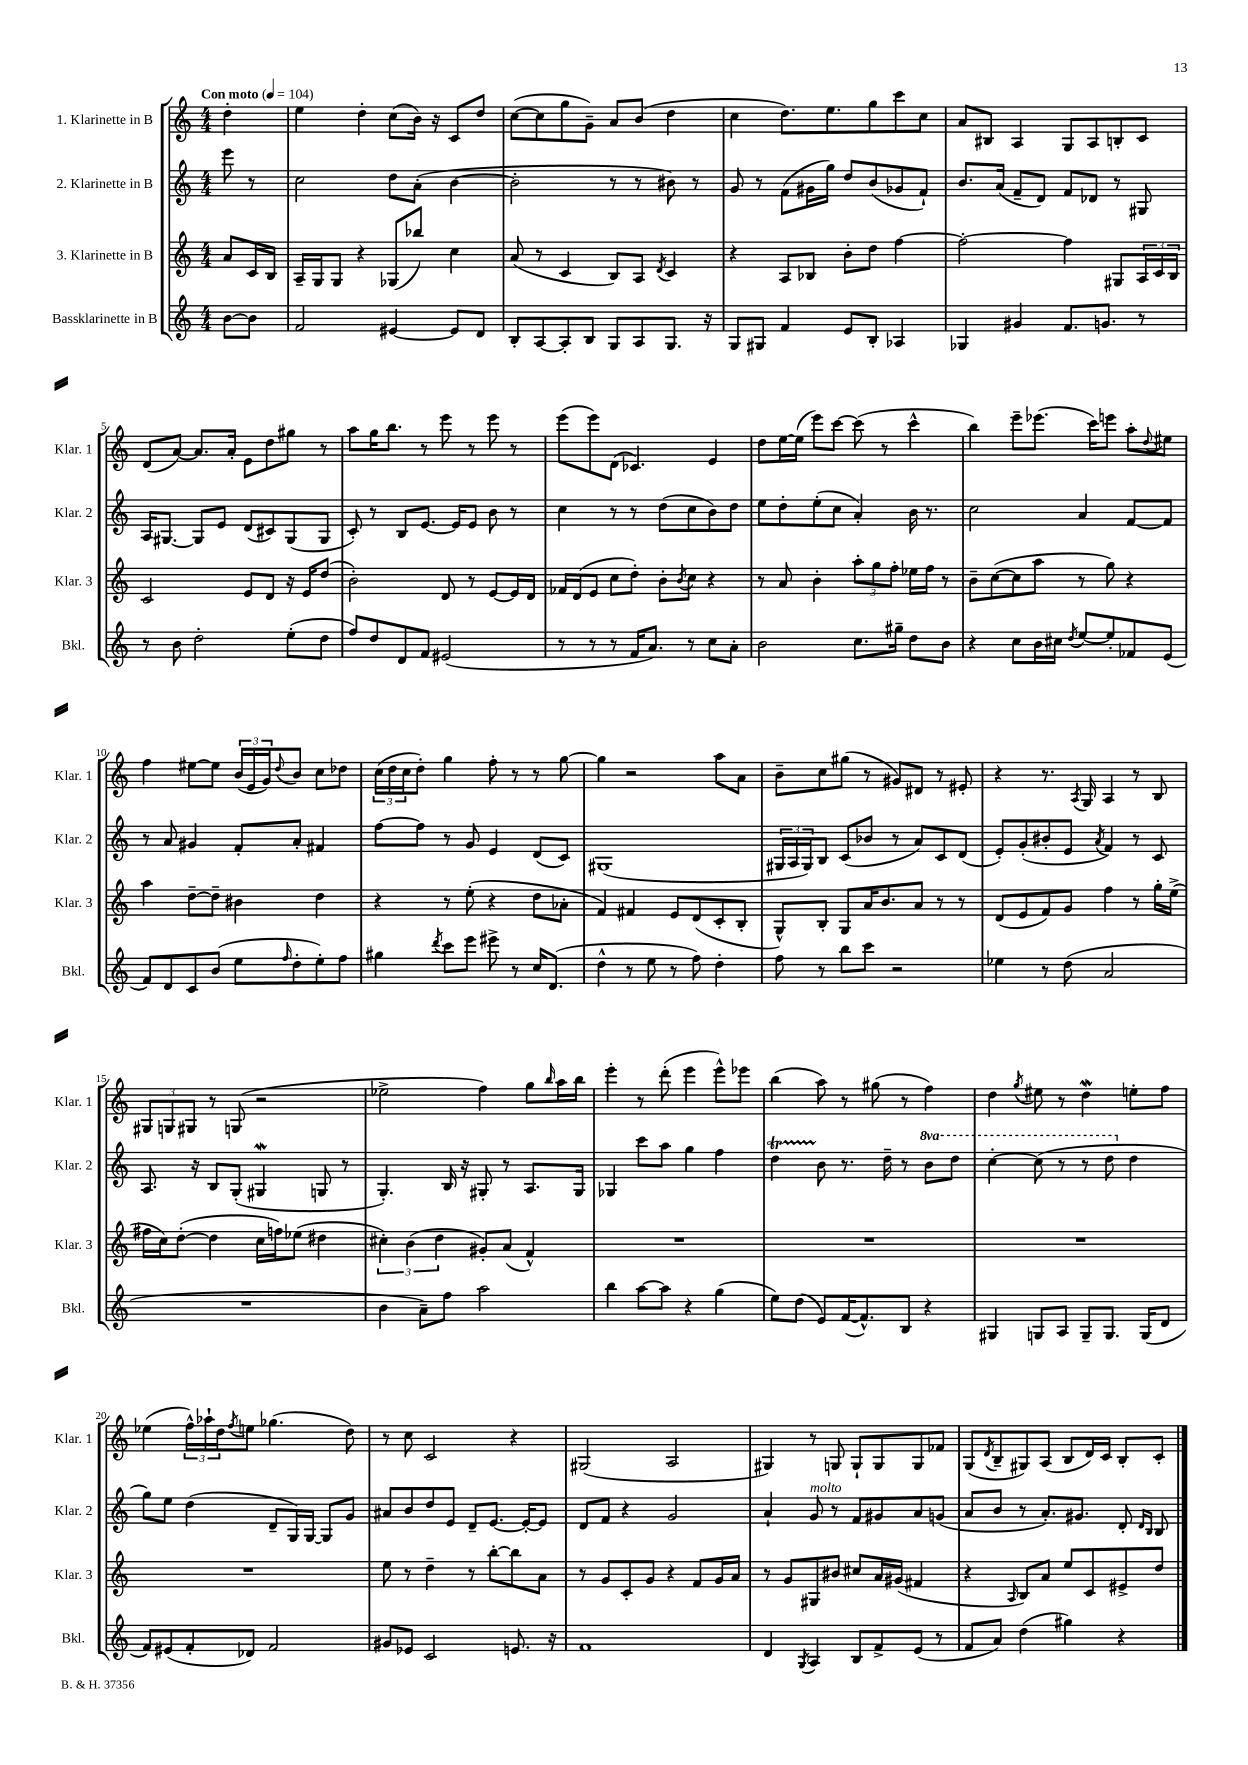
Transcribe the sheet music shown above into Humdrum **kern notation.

**kern	**kern	**kern	**kern
*staff4	*staff3	*staff2	*staff1
*clefG2	*clefG2	*clefG2	*clefG2
*k[]	*k[]	*k[]	*k[]
*M4/4	*M4/4	*M4/4	*M4/4
*MM104	*MM104	*MM104	*MM104
[8b	8a	8eee	4dd'
8b]	16c	8r	.
.	16B	.	.
=	=	=	=
2f	16A~	2cc	4ee
.	16G	.	.
.	8G	.	.
.	4r	.	4dd'
[4e#	(8G-	8dd	(8cc
.	8bb-)	(8a'	16b)
.	.	.	16r
8e#]	4cc	[4b	8c
8d	.	.	8dd
=	=	=	=
8B'	(8a	2b']	([8cc
[8A	8r	.	8cc]
8A']	4c	.	8gg
8B	.	.	8g~)
8G	8B)	8r	8a
8A	8A	8r	(8b
.	8qd	.	.
8.G	4c	8b#)	4dd
.	.	8r	.
16r	.	.	.
=	=	=	=
8G	4r	8g	4cc
8G#	.	8r	.
4f	8A	(8f	8.dd)
.	8B-	16g#	.
.	.	16gg)	8.ee
8e	8b'	8dd	.
8B'	8dd	(8b	8gg
4A-	[4ff	8g-	8ccc
.	.	8f`)	8cc
=	=	=	=
4G-	2ff'_	8.b	8a
.	.	.	8B#
.	.	(16a	.
4g#	.	8f~	4A
.	.	8d)	.
8.f	4ff]	8f	8G
.	.	8d-	8A
8.g	.	.	.
.	8G#	8r	8B'
8r	24A	8G#	8c
.	24c	.	.
.	24B	.	.
=	=	=	=
8r	2c	16A	(8d
.	.	[8.G#	.
8b	.	.	[8a)
2dd'	.	8G#]	8.a]
.	.	8e	.
.	.	.	16a'
.	8e	(8d	8e
.	8d	8c#)	8dd
(8ee'	16r	(8G#	8gg#
.	16e	.	.
8dd	(8dd	8G#	8r
=	=	=	=
8ff)	2b')	8c')	8aa
8dd	.	8r	16gg
.	.	.	8.bb
8d	.	8B	.
8f	.	[8.e	8r
(2e#	8d	.	8eee
.	.	16e]	.
.	8r	8e	8r
.	[8e	8b	8eee
.	16e]	8r	8r
.	16d	.	.
=	=	=	=
8r	16f-	4cc	(8eee
.	(16d	.	.
8r	8e	.	8eee)
8r	8cc	8r	(8d
16f	8dd')	8r	4.c-)
8.a)	.	.	.
.	8b'	(8dd	.
.	8qb	.	.
8r	8cc	8cc	.
8cc	4r	8b)	4e
8a'	.	8dd	.
=	=	=	=
2b	8r	8ee	8dd
.	8a	8dd'	[16ee
.	.	.	(16ee]
.	4b'	(8ee'	8eee)
.	.	8cc	[8ccc
8.cc	12aa'	4a')	(8ccc]
.	12gg	.	.
.	.	.	8r
.	12ff'	.	.
16gg#~	.	.	.
8dd	16ee-	16b	4ccc^^
.	16ff	8.r	.
8b	8r	.	.
=	=	=	=
4r	8b~	2cc	4bb)
.	([8cc	.	.
8cc	8cc]	.	8eee~
16b	8aa	.	(8.eee-
16cc#	.	.	.
8qdd	.	.	.
[8ee	8r	4a	.
.	.	.	16ccc)
8ee']	8gg)	.	8eee
8f-	4r	[8f	8aa'
.	.	.	8qqdd
(8e	.	8f]	8ee#
=	=	=	=
8f)	4aa	8r	4ff
8d	.	8a	.
8c	[8dd~	4g#	[8ee#
(8b	8dd~]	.	8ee#]
8ee	4b#	8f'	(24b
.	.	.	24e
.	.	.	24g)
16qqff	.	.	8qqdd
8dd'	.	8a'	8b
8ee')	4dd	4f#	8cc
8ff	.	.	8dd-
=	=	=	=
4gg#	4r	[8ff	(24cc
.	.	.	24dd
.	.	.	24cc
.	.	8ff]	8dd')
8qddd	.	.	.
8ccc	8r	8r	4gg
8eee	(8ee'	8g	.
8eee#^	4r	4e	8ff'
8r	.	.	8r
16cc	8dd	(8d	8r
(8.d	.	.	.
.	8a-'	8c)	[8gg
=	=	=	=
4dd^^	4f)	(1G#	4gg]
8r	4f#	.	2r
8ee	.	.	.
8r	8e	.	.
8ff)	(8d	.	.
4dd'	8c'	.	8aa
.	8B'	.	8a
=	=	=	=
8ff	8G^^)	24G#	8b~
.	.	24A	.
.	.	24G#)	.
8r	8B'	8B	8cc
8bb	8G	(8c	(8gg#
8ccc	16a	8b-	8r
.	8.b	.	.
2r	.	8r	8g#)
.	8a	8a)	8d#
.	8r	8c	8r
.	8r	(8d	8e#'
=	=	=	=
4ee-	(8d	8e')	4r
.	8e	(8g'	.
8r	8f)	8b#'	8.r
(8dd	8g	8e	.
.	.	.	8qA
.	.	.	16G
.	.	8qa	.
2a	4ff	4f)	4A
.	8r	8r	8r
.	16gg'	8c	8B
.	(16ee^	.	.
=	=	=	=
1r	16ff#	8.A	12G#
.	16cc)	.	.
.	.	.	12G
.	([8dd'	.	.
.	.	.	12G#
.	.	16r	.
.	4dd]	8B	8r
.	.	(8G'	(8G
.	16cc	4G#	2r
.	16ff)	.	.
.	(8ee-	.	.
.	4dd#	8G	.
.	.	8r	.
=	=	=	=
4b	6cc#')	4.G')	2ee-^
.	(6b	.	.
8a~)	.	.	.
.	6dd	.	.
8ff	.	16B	.
.	.	16r	.
2aa	8g#')	8G#'	4ff)
.	(8a	8r	.
.	4f^^)	8.A	8gg
.	.	.	16qqbb
.	.	.	16aa
.	.	16G#	16bb
=	=	=	=
4bb	1r	4G-	4eee'
[8aa	.	8ccc	8r
8aa]	.	8aa	(8ddd'
4r	.	4gg	4eee
(4gg	.	4ff	8eee^^)
.	.	.	8eee-
=	=	=	=
8ee)	1r	4dd	(4bb
(8dd	.	.	.
8e)	.	8b	8aa)
([16f	.	8.r	8r
8.f^^])	.	.	.
.	.	.	(8gg#
.	.	16dd~	.
8B	.	8r	8r
4r	.	8bb	4ff)
.	.	8ddd	.
=	=	=	=
4G#	1r	[4ccc'	4dd
.	.	.	8qgg
8G	.	(8ccc]	8ee#
8A	.	8r	8r
8G~	.	8r	4dd
8.G	.	8ddd	.
.	.	4dd	8ee'
(16G	.	.	.
8d	.	.	8ff
=	=	=	=
8f)	1r	8gg)	(4ee-
(8e#	.	8ee	.
8f'	.	(4dd	24ff^^)
.	.	.	24aa-`
.	.	.	24dd
.	.	.	8qff
8d-)	.	.	8ee
2f	.	8d~	(4.gg-
.	.	16G)	.
.	.	[16G	.
.	.	8G]	.
.	.	8g	8dd)
=	=	=	=
8g#	8ee	8a#	8r
8e-	8r	8b	8cc
2c	4dd~	8dd	2c
.	.	8e	.
.	8r	8d~	.
.	[8bb'	[8.e	.
8.e	8bb]	.	4r
.	.	16e'_	.
.	8a	8e]	.
16r	.	.	.
=	=	=	=
1f	8r	8d	(2G#
.	8g	8f	.
.	8c'	4r	.
.	8g	.	.
.	4r	2g	2A
.	8f	.	.
.	16g	.	.
.	16a	.	.
=	=	=	=
4d	8r	4a`	4G#)
.	8g	.	.
8qG	.	.	.
4A	8G#	8g	8r
.	8b#	8r	8G
8B	8cc#	8f	8G`
8f^	16a	8g#	8G
.	(16g#	.	.
(8e	4f#	8a	8G
8r	.	(8g	8f-
=	=	=	=
8f	4r	8a	(8G
.	.	.	8qd
8a)	.	8b	8B~
.	16qqA	.	.
(4dd	8B)	8r	8G#)
.	8a	8.a')	(8A
4gg#)	8ee	.	8B
.	.	8.g#	.
.	8c	.	16d)
.	.	.	16c
4r	8e#^	8d'	8B'
.	.	16qqd	.
.	.	16qqB	.
.	8dd	8B	8c'
==	==	==	==
*-	*-	*-	*-
